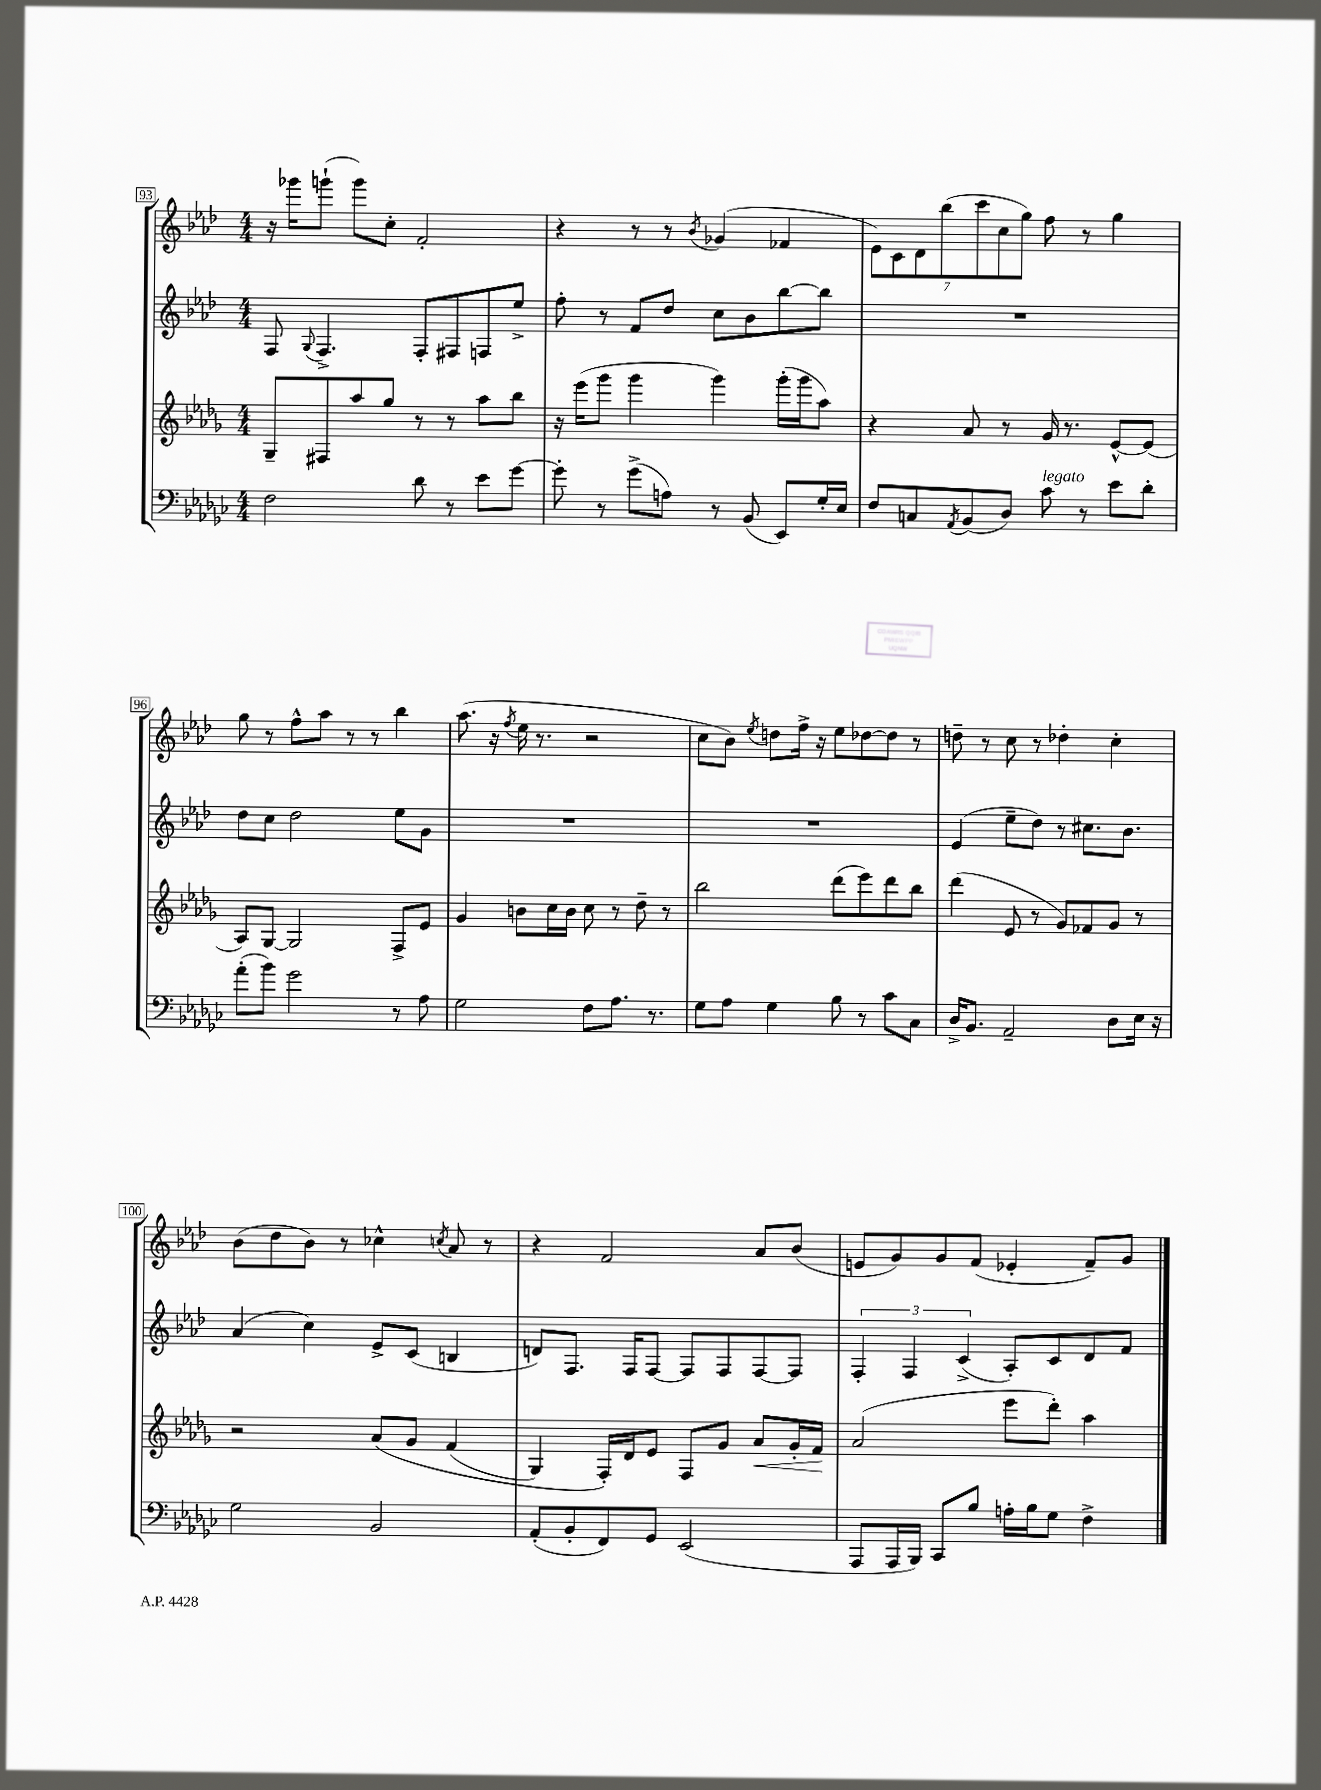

**kern	**kern	**kern	**kern
*staff4	*staff3	*staff2	*staff1
*clefF4	*clefG2	*clefG2	*clefG2
*k[b-e-a-d-g-c-]	*k[b-e-a-d-g-]	*k[b-e-a-d-]	*k[b-e-a-d-]
*M4/4	*M4/4	*M4/4	*M4/4
2F	8G-~	8F	16r
.	.	.	16ggg-
.	.	8qqG	.
.	8F#	4.F^	(8ggg`
.	8aa-	.	8ggg)
.	8gg-	.	8cc'
8d-	8r	8F'	2f'
8r	8r	8F#	.
8e-	8aa-	8F	.
[8g-	8bb-	8ee-^	.
=	=	=	=
8g-']	16r	8ff'	4r
.	(16eee-	.	.
8r	8ggg-	8r	.
(8g-^	4ggg-	8f	8r
8A)	.	8dd-	8r
.	.	.	8qb-
8r	4ggg-)	8cc	(4g-
(8BB-	.	8b-	.
8EE-)	(16ggg-'	[8bb-	4f-
.	16ggg-	.	.
16G-'	8aa-)	8bb-]	.
16E-	.	.	.
=	=	=	=
8F	4r	1r	14e-)
.	.	.	14c
8C	.	.	.
.	.	.	14d-
.	.	.	(14bb-
8qAA-	.	.	.
(8BB-	8a-	.	.
.	.	.	14ccc
.	.	.	14cc
8D-)	8r	.	.
.	.	.	14gg)
8c-	16g-	.	8ff
.	8.r	.	.
8r	.	.	8r
8e-	[8e-^^	.	4gg
8d-'	(8e-]	.	.
=	=	=	=
(8a-'	8A-)	8dd-	8gg
8b-)	[8G-	8cc	8r
2g-	2G-]	2dd-	8ff^^
.	.	.	8aa-
.	.	.	8r
.	.	.	8r
8r	8F^	8ee-	4bb-
8A-	8e-	8g	.
=	=	=	=
2G-	4g-	1r	(8.aa-
.	.	.	16r
.	.	.	8qff
.	8b	.	16ee-
.	.	.	8.r
.	16cc	.	.
.	16b	.	.
8F	8cc	.	2r
8.A-	8r	.	.
.	8dd-~	.	.
8.r	.	.	.
.	8r	.	.
=	=	=	=
8G-	2bb-	1r	8cc
8A-	.	.	8b-)
.	.	.	8qee-
4G-	.	.	8dd
.	.	.	16ff^
.	.	.	16r
8B-	(8ddd-	.	8ee-
8r	8eee-)	.	[8dd-
8c-	8ddd-	.	8dd-]
8C-	8bb-	.	8r
=	=	=	=
16D-^	(4ddd-	(4e-	8dd~
8.BB-	.	.	.
.	.	.	8r
2AA-~	8e-	8ee-~	8cc
.	8r	8dd-)	8r
.	8g-)	8r	4dd-'
.	8f-	8.cc#	.
8D-	8g-	.	4cc'
.	.	8.b-	.
16E-	8r	.	.
16r	.	.	.
=	=	=	=
2G-	2r	(4a-	(8b-
.	.	.	8dd-
.	.	4cc)	8b-)
.	.	.	8r
2BB-	&(8a-	8e-^	4cc-^^
.	8g-	(8c	.
.	.	.	8qcc
.	(4f	4B	8a-
.	.	.	8r
=	=	=	=
(8AA-'	4G-)	8d)	4r
8BB-'	.	8.F	.
8FF)	16F'&)	.	2f
.	16d-	16F	.
8GG-	8e-	[8F	.
(2EE-	8F	8F]	.
.	8g-	8F	.
.	8a-	[8F	8a-
.	16g-'	8F]	(8b-
.	16f	.	.
=	=	=	=
8AAA-	(2a-	6F'	8e
16AAA-	.	.	8g)
.	.	6F	.
16BBB-)	.	.	.
8CC-	.	.	8g
.	.	(6c^	.
8B-	.	.	(8f
16A'	8eee-	8A-')	4e-'
16B-	.	.	.
8G-	8ddd-')	8c	.
4F^	4aa-	8d-	8f~)
.	.	8f	8g
==	==	==	==
*-	*-	*-	*-
